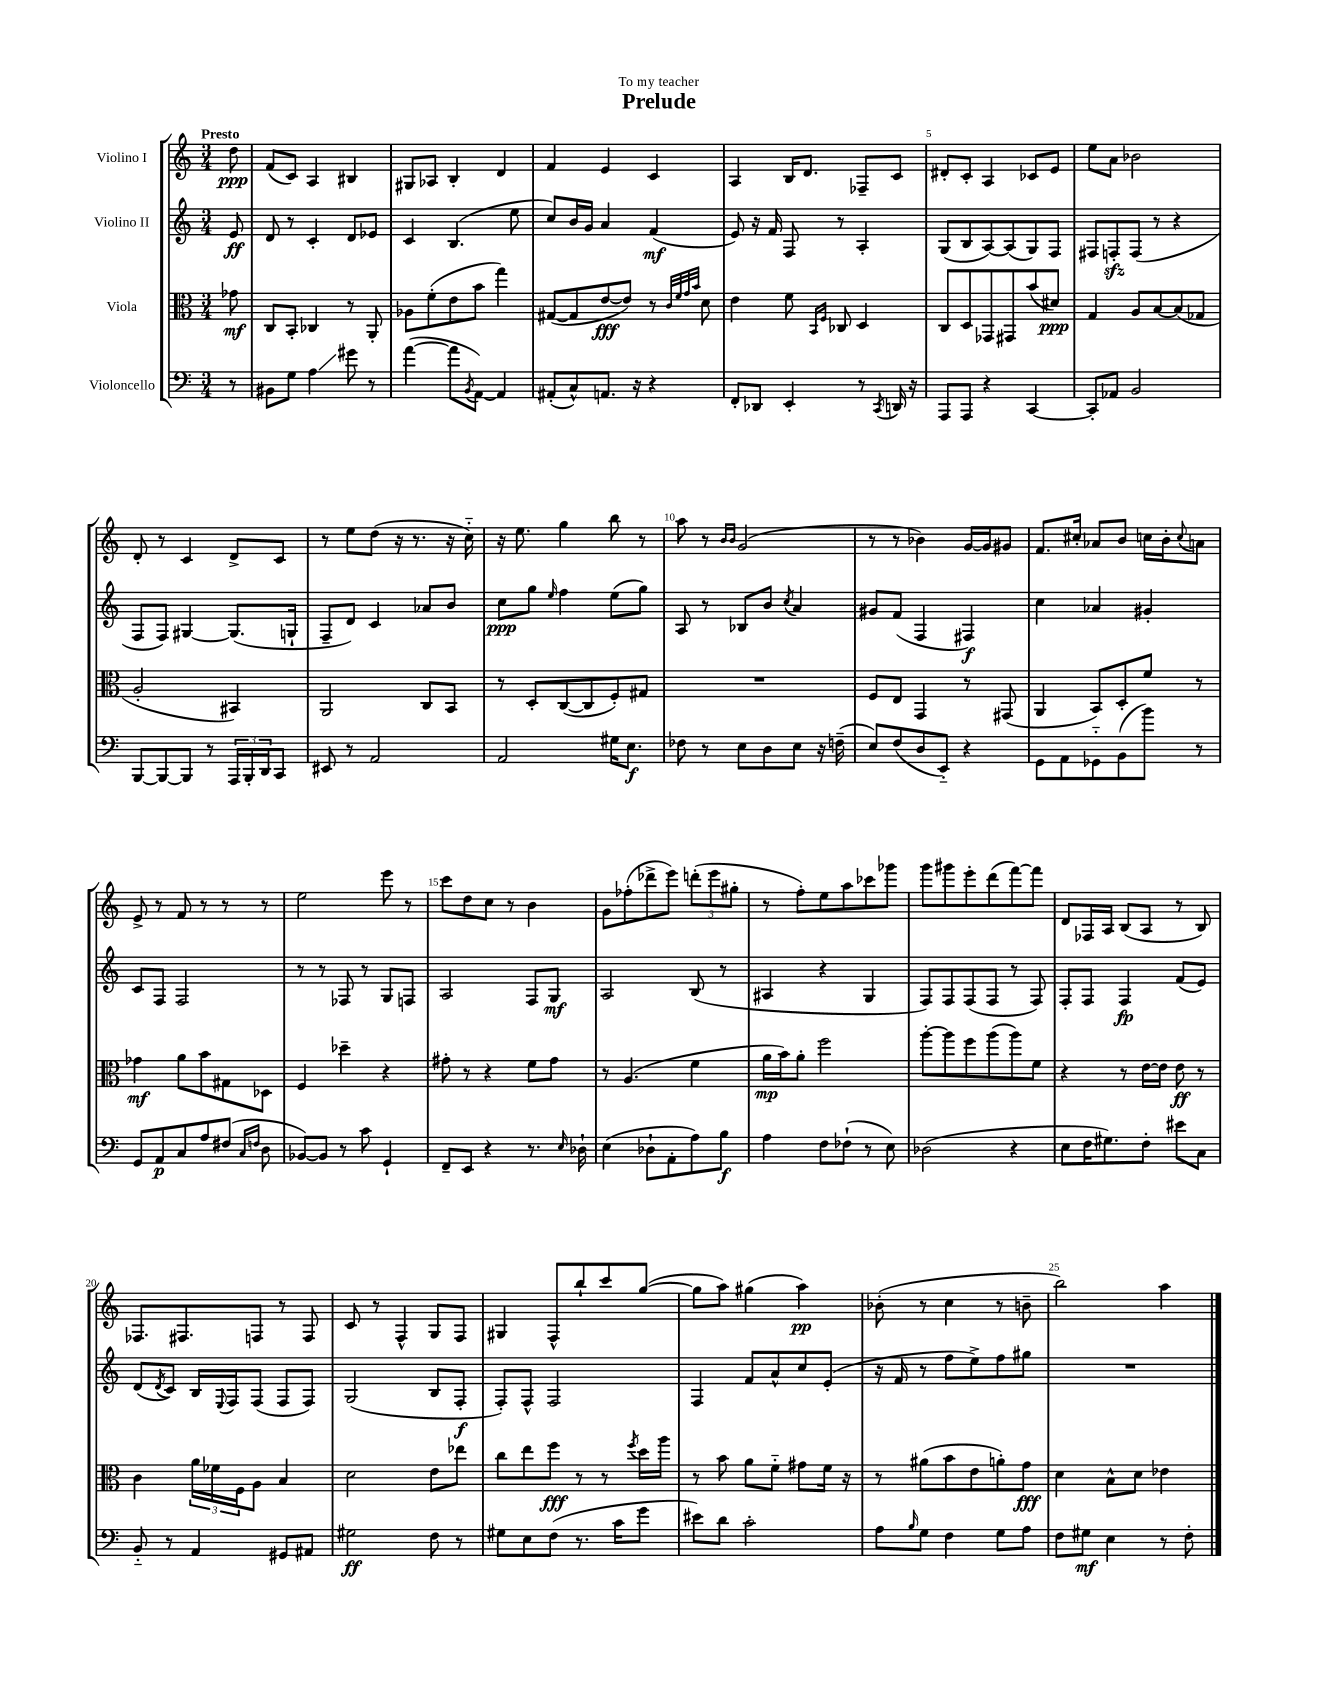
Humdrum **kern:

**kern	**kern	**kern	**kern
*staff4	*staff3	*staff2	*staff1
*clefF4	*clefC3	*clefG2	*clefG2
*k[]	*k[]	*k[]	*k[]
*M3/4	*M3/4	*M3/4	*M3/4
8r	8g-	8e	8dd
=	=	=	=
8BB#	8C	8d	(8f
8G	8BB'	8r	8c)
4A	4C-	4c'	4A
8g#	8r	8d	4B#
8r	8AA'	8e-	.
=	=	=	=
([4a	8A-	4c	8G#
.	(8f'	.	8A-
8a]	8e	(4.B	4B'
8qBB	.	.	.
[8AA)	8b	.	.
4AA]	4gg)	.	4d
.	.	8ee	.
=	=	=	=
(8AA#'	([8G#	8cc)	4f
8C^^)	8G#]	16b	.
.	.	16g	.
8.AA	[8e	4a	4e
.	8e])	.	.
16r	.	.	.
4r	8r	(4f	4c
.	32qqc	.	.
.	32qqf	.	.
.	32qqg	.	.
.	32qqb	.	.
.	8d	.	.
=	=	=	=
8FF'	4e	8e)	4A
8DD-	.	16r	.
.	.	16f	.
4EE'	8f	8F	16B
.	.	.	8.d
.	16qqBB	.	.
.	16qqF	.	.
.	8C-	8r	.
8r	4D	4A'	8F-~
8qCC	.	.	.
16DD	.	.	8c
16r	.	.	.
=	=	=	=
8AAA	8C	(8G	8d#'
8AAA	8D	8B	8c'
4r	8GG-	[8A)	4A
.	8GG#	(8A]	.
[4CC	(8b	8G)	8c-
.	8d#)	8F	8e
=	=	=	=
8CC']	4G	8F#	8ee
8AA-	.	8F'	8a
2BB	8A	(8F	2b-
.	[8B	8r	.
.	(8B]	4r	.
.	8G-	.	.
=	=	=	=
[8BBB	2A'	8F	8d'
8BBB_	.	8F)	8r
8BBB]	.	[4G#	4c
8r	.	.	.
24AAA	4BB#)	(8.G#]	8d^
24BBB'	.	.	.
24DD	.	.	.
8CC	.	.	8c
.	.	16G`	.
=	=	=	=
8EE#	2AA	8F~	8r
8r	.	8d)	8ee
2AA	.	4c	(8dd
.	.	.	16r
.	.	.	8.r
.	8C	8a-	.
.	8BB	8b	16r
.	.	.	16cc'~)
=	=	=	=
2AA	8r	8cc	16r
.	.	.	8.ee
.	8D'	8gg	.
.	.	16qqee	.
.	([8C	4ff	4gg
.	8C]	.	.
16G#	8F')	(8ee	8bb
8.E	.	.	.
.	8G#	8gg)	8r
=	=	=	=
8F-	2.r	8A	8aa
8r	.	8r	8r
.	.	.	16qqb
.	.	.	16qqb
8E	.	8B-	(2g
8D	.	8b	.
.	.	8qcc	.
8E	.	4a	.
16r	.	.	.
(16F~	.	.	.
=	=	=	=
8E)	8F	8g#	8r
(8F	8E	(8f	8r
8D	4GG	4F	4b-)
8EE'~)	.	.	.
4r	8r	4F#)	[16g
.	.	.	16g]
.	(8GG#	.	8g#
=	=	=	=
8GG	4AA	4cc	8.f
8AA	.	.	.
.	.	.	16cc#'
8GG-'~	8BB)	4a-	8a-
(8BB	8D'	.	8b
8b)	8f	4g#'	16cc
.	.	.	16b'
.	.	.	8qqcc
8r	8r	.	8a
=	=	=	=
8GG	4g-	8c	8e^
8AA	.	8F	8r
8C	8a	2F	8f
8A	8b	.	8r
(8F#	8G#	.	8r
16qqC	.	.	.
16qqF	.	.	.
8D	8D-	.	8r
=	=	=	=
[8BB-)	4F	8r	2ee
8BB-]	.	8r	.
8r	4dd-~	8F-	.
8c	.	8r	.
4GG`	4r	8G	8eee
.	.	8F	8r
=	=	=	=
8FF~	8g#'	2A	8ccc
8EE	8r	.	8dd
4r	4r	.	8cc
.	.	.	8r
8.r	8f	8F	4b
.	8g#	8G	.
16qqE	.	.	.
16D-`	.	.	.
=	=	=	=
(4E	8r	2A	8g
.	(4.A	.	(8ff-'
8D-`	.	.	8ddd-^
8AA'	.	.	8eee)
8A)	4f	(8B	(12ddd'
.	.	.	12eee
8B	.	8r	.
.	.	.	12gg#'
=	=	=	=
4A	16a	4A#	8r
.	16b)	.	.
.	8a'	.	8ff')
8F	2ff	4r	8ee
(8F-`	.	.	8aa
8r	.	4G	8ccc-
8E)	.	.	8ggg-
=	=	=	=
(2D-	[8aa'	8F)	8ggg
.	8aa]	8F	8ggg#
.	8ff	(8F	8eee'
.	(8aa	8F	(8ddd
4r	8aa)	8r	[8fff)
.	8f	8F)	8fff]
=	=	=	=
8E	4r	8F'	8d
16F	.	8F	16F-
8.G#)	.	.	16A
.	8r	4F	(8B
8F'	[16e	.	8A
.	16e]	.	.
8e#	8e	(8f	8r
8C	8r	8e)	8B)
=	=	=	=
8BB'~	4c	(8d	8.F-
.	.	8qd	.
8r	.	8c)	.
.	.	.	8.F#
4AA	24a	16B	.
.	24f-	.	.
.	.	8qqE	.
.	.	16F	.
.	24F	.	.
.	8A	(8F	8F
8GG#	4B	8F	8r
8AA#	.	8F)	8F
=	=	=	=
2G#	2d	(2G	8c
.	.	.	8r
.	.	.	4F^^
8F	8e	8B	8G
8r	8ee-	8F'	8F
=	=	=	=
8G#	8cc	8F')	4G#
8E	8ee	8F^^	.
(8F	8ff	2F	8F^^
8.r	8r	.	8bb`
.	8r	.	8ccc
16c	.	.	.
.	8qff	.	.
8g	16dd	.	([8gg
.	16aa	.	.
=	=	=	=
8e#)	8r	4F	8gg]
8d	8b	.	8aa)
2c'	8a	8f	(4gg#
.	8f'~	8a^^	.
.	8g#	8cc	4aa)
.	16f	(8e'	.
.	16r	.	.
=	=	=	=
8A	8r	16r	(8b-'
.	.	16f	.
16qqB	.	.	.
8G	(8a#	8r	8r
4F	8b	8ff	4cc
.	8e	8ee^)	.
8G	8a')	8ff	8r
8A	8g	8gg#	8b~
=	=	=	=
8F	4d	2.r	2bb)
8G#	.	.	.
4E	8B^^	.	.
.	8d	.	.
8r	4e-	.	4aa
8F'	.	.	.
==	==	==	==
*-	*-	*-	*-
